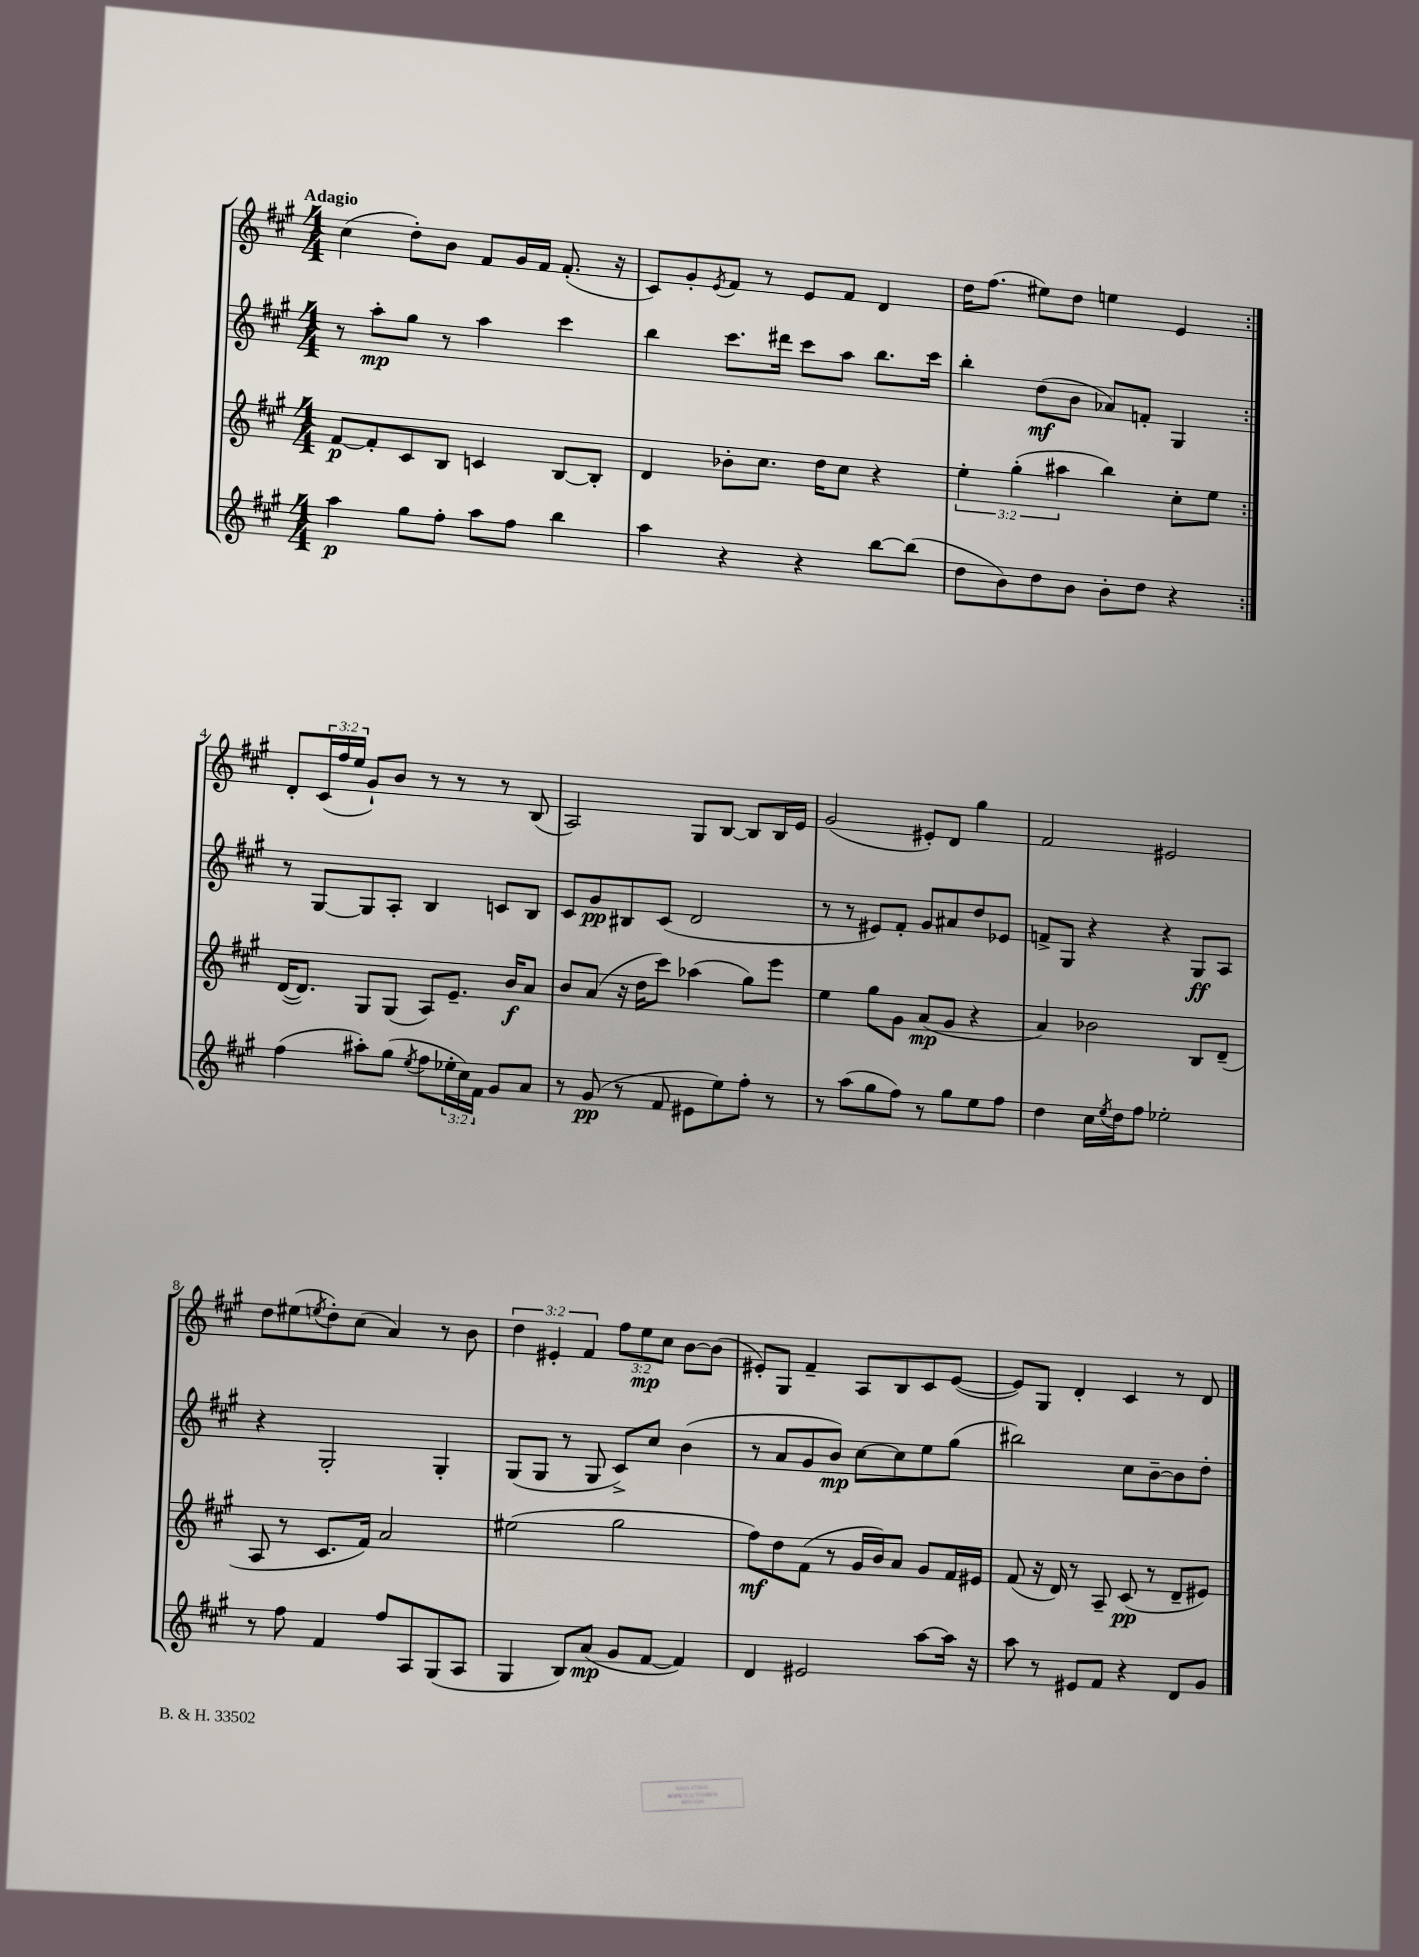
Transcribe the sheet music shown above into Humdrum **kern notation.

**kern	**dynam	**kern	**dynam	**kern	**dynam	**kern	**dynam
*part4	*part4	*part3	*part3	*part2	*part2	*part1	*part1
*staff4	*staff4	*staff3	*staff3	*staff2	*staff2	*staff1	*staff1
*clefG2	*	*clefG2	*	*clefG2	*	*clefG2	*
*k[f#c#g#]	*	*k[f#c#g#]	*	*k[f#c#g#]	*	*k[f#c#g#]	*
*M4/4	*	*M4/4	*	*M4/4	*	*M4/4	*
=1	=1	=1	=1	=1	=1	=1	=1
!	!	!	!	!	!	!LO:TX:a:B:t=Adagio	!
4aa\	p	[8f#/L	p	8r	.	(4cc#\	.
.	.	8f#'/]	.	8aa'\L	mp	.	.
8gg#\L	.	8c#/	.	8gg#\J	.	8dd'\L)	.
8ff#'\J	.	8B/J	.	8r	.	8b\J	.
8aa\L	.	4cn/	.	4aa\	.	8f#/L	.
8ff#\J	.	.	.	.	.	16g#/L	.
.	.	.	.	.	.	16f#/JJ	.
4bb\	.	[8B/L	.	4ccc#\	.	(8.f#'/	.
.	.	8B'/J]	.	.	.	.	.
.	.	.	.	.	.	16r	.
=2	=2	=2	=2	=2	=2	=2	=2
4aa\	.	4d/	.	4bb\	.	8c#/L)	.
.	.	.	.	.	.	8g#'/	.
.	.	.	.	.	.	8qe/	.
4r	.	8b-X'\L	.	8.ccc#\L	.	8f#/J	.
.	.	8.cc#\J	.	.	.	8r	.
.	.	.	.	16ddd#X\Jk	.	.	.
4r	.	.	.	8ccc#\L	.	8e/L	.
.	.	16dd\KL	.	.	.	.	.
.	.	8cc#\J	.	8aa\J	.	8f#/J	.
[8bb\L	.	4r	.	8.bb\L	.	4d/	.
(8bb\J]	.	.	.	.	.	.	.
.	.	.	.	16ccc#\Jk	.	.	.
=3	=3	=3	=3	=3	=3	=3	=3
8dd\L	.	6ee'\	.	4bb'\	.	16dd\KL	.
.	.	.	.	.	.	(8.ff#\J	.
8b\)	.	.	.	.	.	.	.
.	.	(6gg#'\	.	.	.	.	.
8dd\	.	.	.	(8dd\L	mf	8ee#X\L)	.
.	.	6aa#X\	.	.	.	.	.
8b\J	.	.	.	8b\J	.	8dd\J	.
8b'\L	.	4bb\)	.	8a-X/L)	.	4een\	.
8dd\J	.	.	.	8fn'/J	.	.	.
4r	.	8cc#'\L	.	4G#/	.	4e/	.
.	.	8ee\J	.	.	.	.	.
!!LO:LB:g=z
=4:|!	=4:|!	=4:|!	=4:|!	=4:|!	=4:|!	=4:|!	=4:|!
(4ff#\	.	([16d/KL	.	8r	.	8d'/L	.
.	.	8.d/J])	.	.	.	.	.
.	.	.	.	[8G#/L	.	(24c#/L	.
.	.	.	.	.	.	24ff#/	.
.	.	.	.	.	.	24ee/JJ	.
8aa#X'\L)	.	8G#/L	.	8G#/]	.	8g#`/L)	.
(8gg#\J	.	(8G#/J	.	8A'/J	.	8b/J	.
8qee/	.	.	.	.	.	.	.
8ff#\L	.	8A/L)	.	4B/	.	8r	.
24ee-X'\L	.	8.e~/J	.	.	.	8r	.
24cc#\)	.	.	.	.	.	.	.
24f#\JJ	.	.	.	.	.	.	.
8g#/L	.	.	.	8cn/L	.	8r	.
.	.	16b/KL	f	.	.	.	.
8a/J	.	8a/J	.	8B/J	.	(8B/	.
=5	=5	=5	=5	=5	=5	=5	=5
8r	.	8b/L	.	8c#/L	.	2A/)	.
(8g#/	pp	(8a/J	.	8g#/	pp	.	.
8r	.	16r	.	8B#X/	.	.	.
.	.	16dd\KL	.	.	.	.	.
8f#/	.	8ccc#\J)	.	(8c#/J	.	.	.
8e#X\L	.	(4aa-X\	.	2d/	.	8G#/L	.
8ee\)	.	.	.	.	.	[8B/J	.
8ff#'\J	.	8gg#\L)	.	.	.	8B/L]	.
8r	.	8eee\J	.	.	.	16B/L	.
.	.	.	.	.	.	16e/JJ	.
=6	=6	=6	=6	=6	=6	=6	=6
8r	.	4ee\	.	8r	.	(2g#/	.
(8aa\L	.	.	.	8r	.	.	.
8gg#\	.	8gg#\L	.	8e#X/L)	.	.	.
8ff#\J)	.	8g#\J	.	8f#'/J	.	.	.
8r	.	(8a/L	mp	8g#/L	.	8e#X'/L)	.
8gg#\L	.	8g#/J	.	8a#X/	.	8d/J	.
8ee\	.	4r	.	8dd/	.	4gg#\	.
8ff#\J	.	.	.	8e-X/J	.	.	.
=7	=7	=7	=7	=7	=7	=7	=7
4dd\	.	4a/)	.	8fn^/L	.	2f#/	.
.	.	.	.	8G#/J	.	.	.
16cc#\LL	.	2b-X\	.	4r	.	.	.
8qee/	.	.	.	.	.	.	.
16dd\J	.	.	.	.	.	.	.
8ff#\J	.	.	.	.	.	.	.
2ee-X'\	.	.	.	4r	.	2e#X/	.
.	.	8B/L	.	8G#/L	ff	.	.
.	.	(8d~/J	.	8A/J	.	.	.
!!LO:LB:g=z
=8	=8	=8	=8	=8	=8	=8	=8
8r	.	8A/	.	4r	.	8dd\L	.
8ff#\	.	8r	.	.	.	(8ee#X\	.
.	.	.	.	.	.	8qeen/	.
4f#/	.	8.c#/L	.	2G#'/	.	8dd'\)	.
.	.	.	.	.	.	(8cc#\J	.
.	.	16f#/Jk)	.	.	.	.	.
8ff#/L	.	2a/	.	.	.	4a/)	.
8A/	.	.	.	.	.	.	.
(8G#/	.	.	.	4G#'/	.	8r	.
8A/J	.	.	.	.	.	8b\	.
=9	=9	=9	=9	=9	=9	=9	=9
4G#/	.	(2ee#X\	.	(8G#/L	.	6dd\	.
.	.	.	.	8G#/J	.	.	.
.	.	.	.	.	.	6e#X'/	.
8B/L)	.	.	.	8r	.	.	.
.	.	.	.	.	.	6f#/	.
(8a/J	mp	.	.	8G#/	.	.	.
8g#/L	.	2gg#\	.	8c#^/L)	.	12ff#\L	.
.	.	.	.	.	.	12ee\	mp
[8f#/J	.	.	.	8cc#/J	.	.	.
.	.	.	.	.	.	12cc#\J	.
4f#/])	.	.	.	(4b\	.	[8b\L	.
.	.	.	.	.	.	(8b\J]	.
=10	=10	=10	=10	=10	=10	=10	=10
4d/	.	8ff#\L)	mf	8r	.	8e#X'/L)	.
.	.	8dd\	.	8a/L	.	8G#/J	.
2e#X/	.	(8f#\J	.	8g#/	.	4f#~/	.
.	.	8r	.	8b/J)	mp	.	.
.	.	16g#/LL	.	[8cc#\L	.	8A/L	.
.	.	16b/J)	.	.	.	.	.
.	.	8a/J	.	8cc#\]	.	8B/	.
[8aa\L	.	8g#/L	.	8ee\	.	8c#/	.
16aa\Jk]	.	16f#/L	.	(8gg#\J	.	([8e#/J	.
16r	.	16e#X/JJ	.	.	.	.	.
=11	=11	=11	=11	=11	=11	=11	=11
8aa\	.	(8f#/	.	2bb#X\)	.	8e#/L])	.
8r	.	16r	.	.	.	8G#/J	.
.	.	16d/)	.	.	.	.	.
8e#X/L	.	8r	.	.	.	4d'/	.
8f#/J	.	8A~/	.	.	.	.	.
4r	.	(8c#/	pp	8cc#\L	.	4c#/	.
.	.	8r	.	[8b~\	.	.	.
8d/L	.	8d~/L	.	8b\]	.	8r	.
8g#/J	.	8e#X/J)	.	8dd'\J	.	8d/	.
==	==	==	==	==	==	==	==
*-	*-	*-	*-	*-	*-	*-	*-
